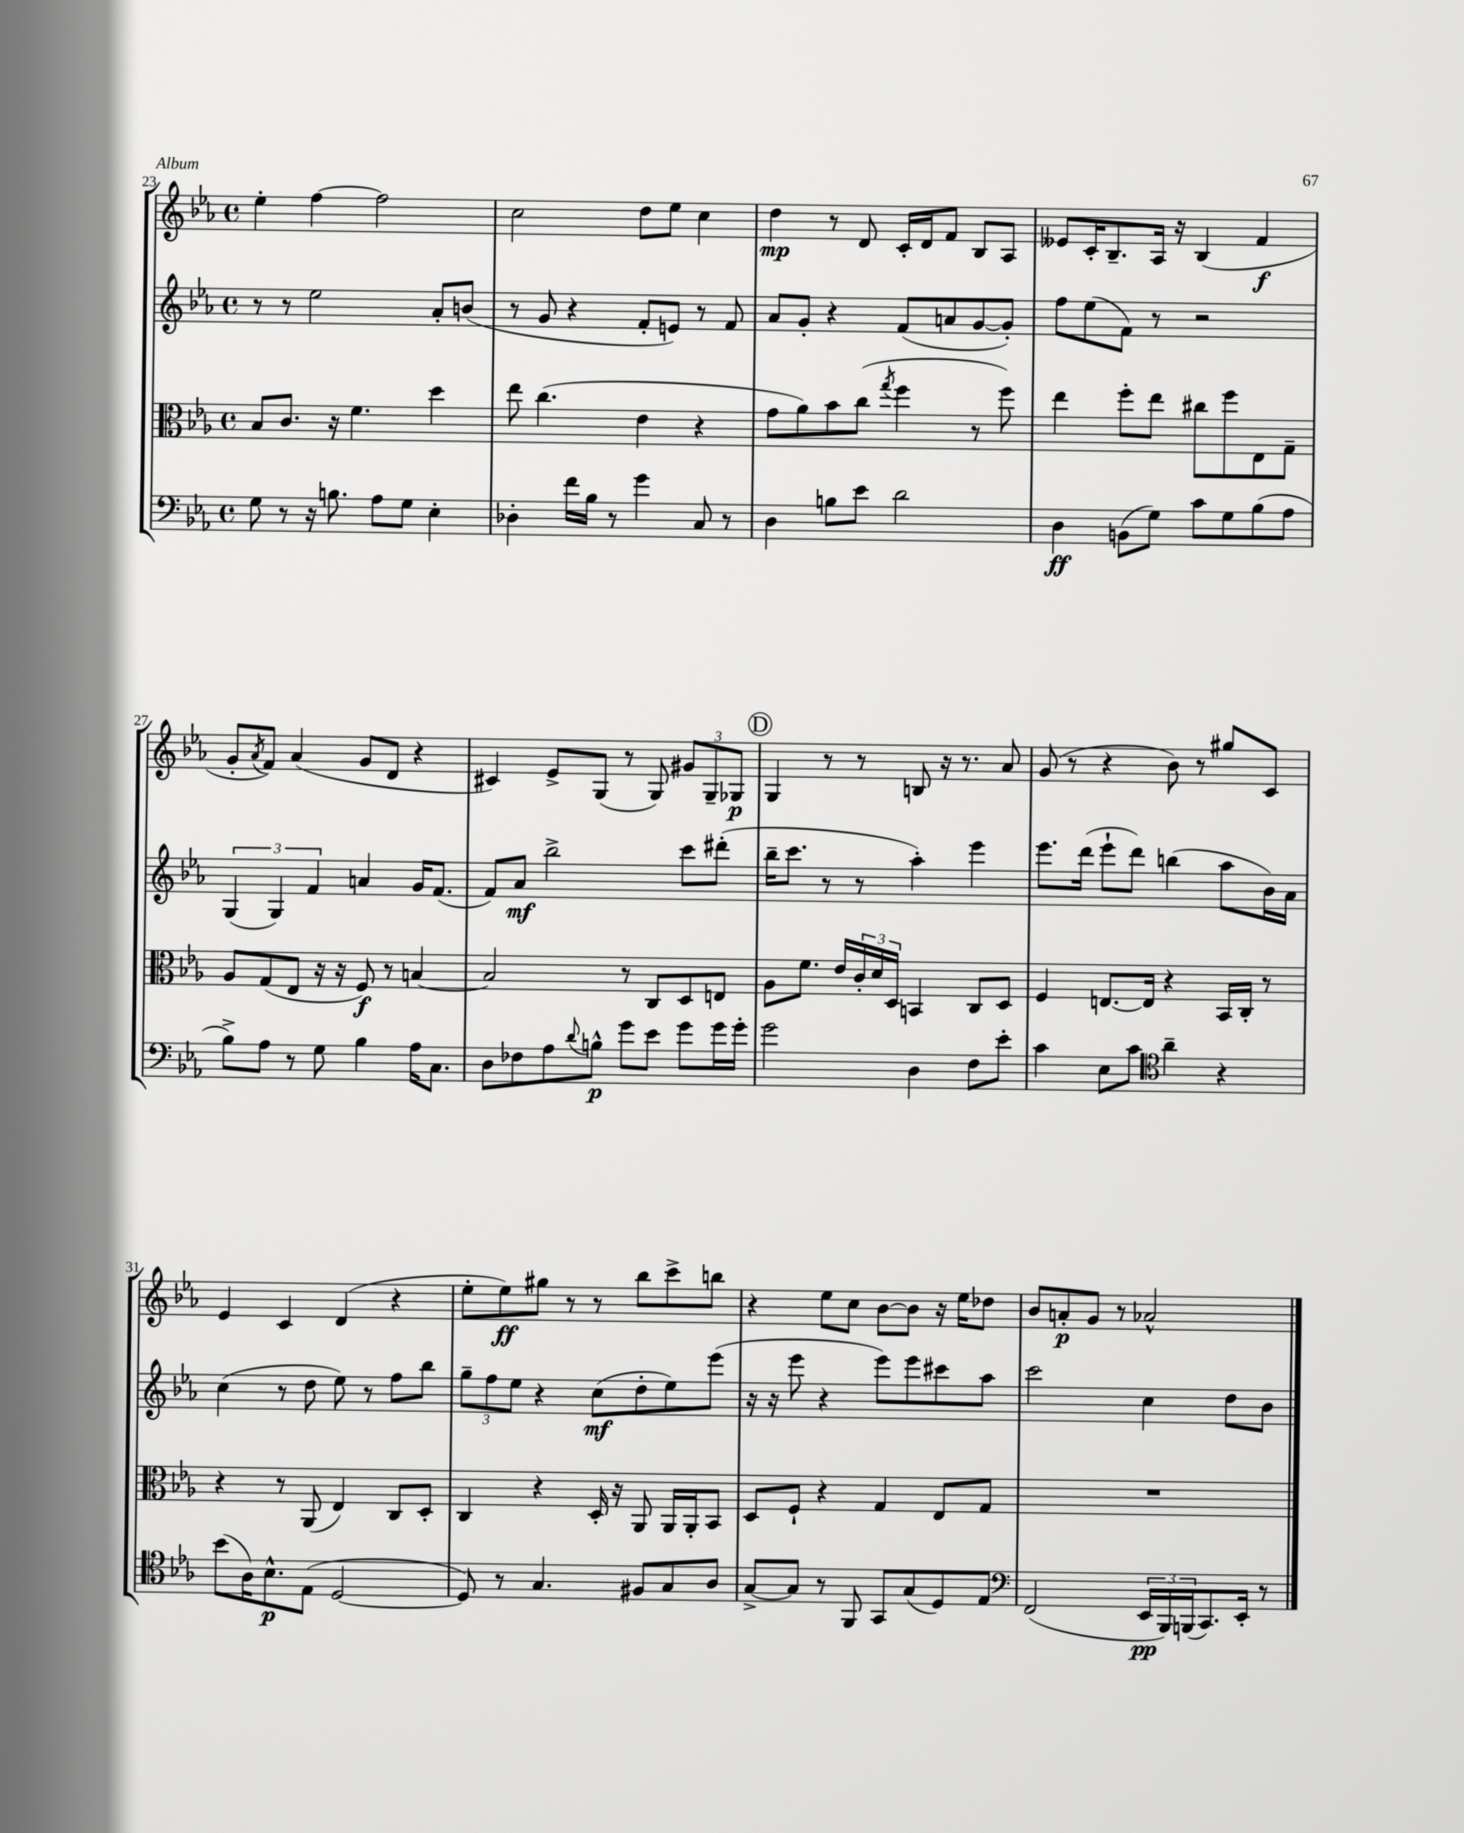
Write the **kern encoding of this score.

**kern	**kern	**kern	**kern
*staff4	*staff3	*staff2	*staff1
*clefF4	*clefC3	*clefG2	*clefG2
*k[b-e-a-]	*k[b-e-a-]	*k[b-e-a-]	*k[b-e-a-]
*M4/4	*M4/4	*M4/4	*M4/4
*met(c)	*met(c)	*met(c)	*met(c)
8G	8B-	8r	4ee-'
8r	8.c	8r	.
16r	.	2ee-	[4ff
8.B	16r	.	.
.	4.f	.	.
8A-	.	.	2ff]
8G	.	.	.
4E-'	4dd	8a-'	.
.	.	(8b	.
=	=	=	=
4D-'	8ee-	8r	2cc
.	(4.cc	8g	.
16f	.	4r	.
16B-	.	.	.
8r	.	.	.
4g	4e-	8f'	8dd
.	.	8e)	8ee-
8C	4r	8r	4cc
8r	.	8f	.
=	=	=	=
4D	8g	8a-	4dd
.	8a-)	8g'	.
8B	8b-	4r	8r
8e-	(8cc	.	8d
.	8qgg	.	.
2d	4ff	(8f	16c'
.	.	.	16d
.	.	8a	8f
.	8r	[8g	8B-
.	8ff)	8g'])	8A-
=	=	=	=
4D	4ee-	8ff	8e--
.	.	(8ee-	16c'
.	.	.	8.B-~
(8BB	8ff'	8f)	.
8G)	8ee-	8r	16A-
.	.	.	16r
8c	8cc#	2r	(4B-
8G	8ff	.	.
(8B-	8E-	.	4f
8A-	8G~	.	.
=	=	=	=
8B-^)	8A-	(6G	8g'
.	.	.	8qa-
8A-	(8G	.	8f)
.	.	6G)	.
8r	8E-	.	(4a-
.	.	6f	.
8G	16r	.	.
.	16r	.	.
4B-	8F)	4a	8g
.	8r	.	8d
16A-	[4B	16g	4r
8.C	.	(8.f	.
=	=	=	=
8D	2B]	8f)	4c#)
8F-	.	8a-	.
8A-	.	2bb-^	8e-^
8qqd	.	.	.
8B^^	.	.	(8G
8g	8r	.	8r
8e-	8C	.	8G)
8g	8D	8ccc	12g#
.	.	.	12G~
16g	8E	(8ddd#'	.
.	.	.	12G-
16g'	.	.	.
=	=	=	=
2g	8A-	16bb-~	4G
.	.	8.ccc	.
.	8.f	.	.
.	.	8r	8r
.	16e-	.	.
.	24c'	8r	8r
.	24d	.	.
.	24D	.	.
4D	4BB	4aa-')	8B
.	.	.	16r
.	.	.	8.r
8F	8C	4eee-	.
8e-'	8D	.	8a-
=	=	=	=
4c	4F	8.eee-	(8g
.	.	.	8r
.	.	(16ddd	.
8E-	[8.E	8eee-`	4r
8c	.	8ddd)	.
.	16E]	.	.
*clefC4	*	*	*
4a-~	4r	(4bb	8b-)
.	.	.	8r
4r	16BB-	8aa-	8gg#
.	16C'	.	.
.	8r	16b-)	8c
.	.	16a-	.
=	=	=	=
(8b-	4r	(4cc	4e-
16A-)	.	.	.
8.B-^^	.	.	.
.	8r	8r	4c
(8E-	(8AA-	8dd	.
[2D	4E-)	8ee-)	(4d
.	.	8r	.
.	8C	8ff	4r
.	8D'	8bb-	.
=	=	=	=
8D])	4C	12gg~	8ee-'
.	.	12ff	.
8r	.	.	8ee-)
.	.	12ee-	.
4.G	4r	4r	8gg#
.	.	.	8r
.	16D'	(8cc	8r
.	16r	.	.
8F#	8AA-	8dd'	8bb-
8G	16AA-	8ee-)	8ccc^
.	16AA-'	.	.
8A-	8BB-	(8eee-	8bb
=	=	=	=
[8G^	8D	16r	4r
.	.	16r	.
8G]	8F`	8eee-	.
8r	4r	4r	8ee-
8FF	.	.	8cc
8GG	4G	8eee-)	[8b-
(8G	.	8eee-	8b-]
8D)	8E-	8ccc#	16r
.	.	.	16ee-
8E-	8G	8aa-	8dd-
=	=	=	=
*clefF4	*	*	*
(2FF	1r	2ccc	8b-
.	.	.	8a'
.	.	.	8g
.	.	.	8r
24EE-	.	4cc	2a-^^
24BBB-)	.	.	.
(24BBB	.	.	.
8.CC)	.	.	.
.	.	8dd	.
16EE-'	.	.	.
8r	.	8b-	.
==	==	==	==
*-	*-	*-	*-
